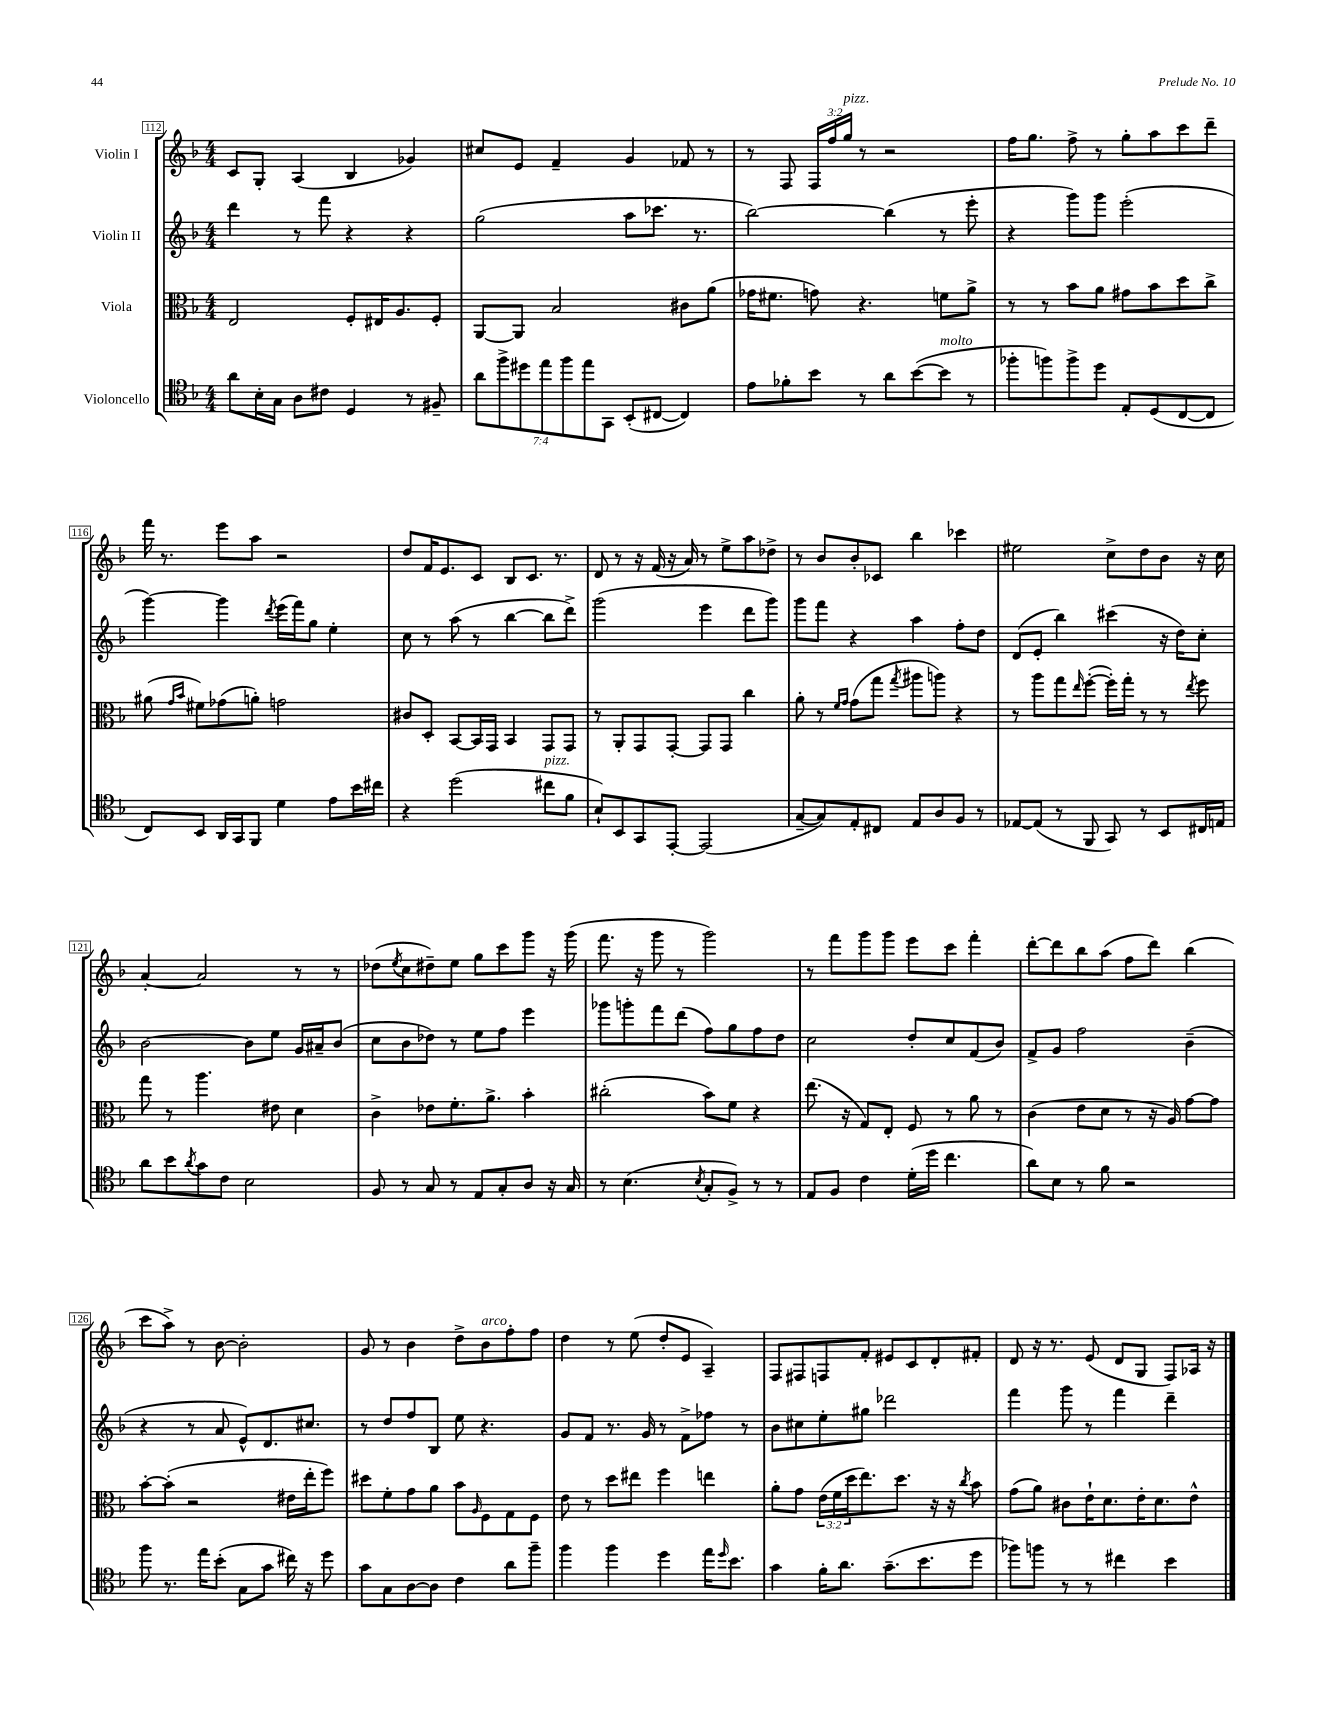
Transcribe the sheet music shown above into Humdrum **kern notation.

**kern	**kern	**kern	**kern
*staff4	*staff3	*staff2	*staff1
*clefC4	*clefC3	*clefG2	*clefG2
*k[b-]	*k[b-]	*k[b-]	*k[b-]
*M4/4	*M4/4	*M4/4	*M4/4
8a	2E	4ddd	8c
16B-'	.	.	8G'
16G	.	.	.
8A	.	8r	(4A
8c#	.	8fff	.
4D	8F'	4r	4B-
.	16E#	.	.
.	8.A	.	.
8r	.	4r	4g-)
8F#~	8F'	.	.
=	=	=	=
14a	[8AA	(2gg	8cc#
14ff^	.	.	.
.	8AA]	.	8e
14dd#	.	.	.
14ee	.	.	.
.	2B-	.	4f~
14ff	.	.	.
14ee	.	.	.
14GG	.	.	.
(8BB-'	.	8aa	4g
[8C#	.	8.ccc-	.
4C#])	8c#	.	8f-
.	.	8.r	.
.	(8a	.	8r
=	=	=	=
8e	16g-	[2bb-)	8r
.	8.f#	.	.
8f-'	.	.	8F
8b-	8g)	.	24F
.	.	.	24ff
.	.	.	24gg
8r	4.r	.	8r
8a	.	(4bb-]	2r
([8b-	.	.	.
8b-]	8f	8r	.
8r	8a^	8eee'	.
=	=	=	=
8ff-'	8r	4r	16ff
.	.	.	8.gg
8ff)	8r	.	.
8ff^	8b-	8ggg)	8ff^
8dd	8a	8ggg	8r
8E'	8g#	(2eee'	8gg'
(8D	8b-	.	8aa
[8C	8dd	.	8ccc
8C]	8cc^	.	8ddd~
=	=	=	=
8C)	(8a#	[4ggg)	16fff
.	.	.	8.r
.	16qqg	.	.
.	16qqb-	.	.
8BB-	8f#)	.	.
16AA	(8g-	4ggg]	8eee
16GG	.	.	.
8FF	8a')	.	8aa
.	.	8qddd	.
4d	2g	(16eee	2r
.	.	16fff)	.
.	.	8gg	.
8e	.	4ee'	.
16b-	.	.	.
16cc#	.	.	.
=	=	=	=
4r	8c#	8cc	8dd
.	8D'	8r	16f
.	.	.	8.e
(2dd	[8BB-	(8aa	.
.	16BB-]	8r	8c
.	16GG	.	.
.	4BB-	[4bb-	8B-
.	.	.	8.c
8cc#	8GG	8bb-]	.
.	.	.	8.r
8f	8GG	8ddd^)	.
=	=	=	=
8B-`)	8r	(2ggg	8d
8BB-	8AA'	.	8r
8GG	8GG	.	16r
.	.	.	(16f
[8EE'	[8GG'	.	16r
.	.	.	16a)
(2EE]	8GG]	4eee	8r
.	8GG	.	8ee^
.	4cc	8ddd	8aa
.	.	8ggg)	8dd-^
=	=	=	=
[8G~	8a'	8ggg	8r
8G])	8r	8fff	8b-
.	16qqf	.	.
.	16qqg	.	.
8E'	(8g	4r	8b-'
8C#	8gg	.	8c-
.	8qgg	.	.
8E	8aa#	4aa	4bb-
8A	8aa)	.	.
8F	4r	8ff'	4ccc-
8r	.	8dd	.
=	=	=	=
[8E-	8r	(8d	2ee#
(8E-]	8aa	8e'	.
8r	8gg	4bb-)	.
.	16qqee	.	.
8FF	([8ff'	.	.
8GG)	16ff'])	(4ccc#	8cc^
.	16gg'	.	.
8r	8r	.	8dd
8BB-	8r	16r	8b-
.	.	16dd)	.
.	8qee	.	.
16C#	8ff	8cc'	16r
16E	.	.	16cc
=	=	=	=
8a	8gg	[2b-	[4a'
8b-	8r	.	.
8qa	.	.	.
8g	4.aa	.	2a]
8c	.	.	.
2B-	.	8b-]	.
.	8e#	8ee	.
.	4d	16g	8r
.	.	16a#~	.
.	.	(8b-	8r
=	=	=	=
8F	4c^	8cc	(8dd-
.	.	.	8qee
8r	.	8b-	8cc
8G	8e-	8dd-)	8dd#~)
8r	8.f'	8r	8ee
8E	.	8ee	8gg
.	8.a^	.	.
8G'	.	8ff	8ccc
8A	4b-'	4eee	8ggg
16r	.	.	16r
16G	.	.	(16ggg
=	=	=	=
8r	(2cc#'	8ggg-	8.fff
(4.B-	.	8ggg'	.
.	.	.	16r
.	.	8fff	8ggg
.	.	(8ddd	8r
8qB-	.	.	.
8G'	8b-)	8ff)	2ggg)
8F^)	8f	8gg	.
8r	4r	8ff	.
8r	.	8dd	.
=	=	=	=
8E	(8.ee	2cc	8r
8F	.	.	8fff
.	16r	.	.
4c	8G)	.	8ggg
.	8E'	.	8ggg
(16d'	8F	8dd'	8eee
16dd	.	.	.
4.cc	8r	8cc	8ccc
.	8a	(8f	4fff'
.	8r	8b-)	.
=	=	=	=
8a)	(4c	8f^	[8ddd'
8B-	.	8g	8ddd]
8r	8e	2ff	8bb-
8f	8d	.	(8aa
2r	8r	.	8ff
.	16r	.	8ddd)
.	16A)	.	.
.	[8g	(4b-~	(4bb-
.	8g]	.	.
=	=	=	=
8ff	[8b-'	4r	8ccc
8.r	(8b-']	.	8aa^)
.	2r	8r	8r
16ee	.	.	.
(8b-'	.	8a	[8b-
8G	.	8e^^)	2b-']
8g	.	8.d	.
16cc#)	16e#	.	.
16r	16ee'	8.cc#	.
8dd	8ff)	.	.
=	=	=	=
8g	8dd#	8r	8g
8G	8f'	8dd	8r
[8A	8g	8ff	4b-
8A]	8a	8B-	.
4c	8b-	8ee	8dd^
.	16qqA	.	.
.	8F	4.r	8b-
8a	8G	.	8ff'
8ff~	8F	.	8ff
=	=	=	=
4ff	8e	8g	4dd
.	8r	8f	.
4ff	8dd	8.r	8r
.	8ee#	.	(8ee
.	.	16g	.
4dd	4ff	8r	8dd'
.	.	8f^	8e
16ee	4ee	8ff-	4A~)
16qqdd	.	.	.
8.b-	.	.	.
.	.	8r	.
=	=	=	=
4g	8a'	8b-	8F
.	8g	8cc#	8F#
16f'	(24e	8ee'	8F
.	24f	.	.
8.a	.	.	.
.	24dd	.	.
.	8.ee)	8gg#	8f'
(8.g~	.	2ddd-	8e#
.	8.dd	.	.
.	.	.	8c
8.b-	.	.	.
.	16r	.	8d'
.	16r	.	.
.	8qcc	.	.
8dd	8b-	.	8f#'
=	=	=	=
8ff-)	(8g	4fff	8d
8ff	8a)	.	16r
.	.	.	8.r
8r	8c#	8ggg	.
8r	16e`	8r	(8e
.	8.d	.	.
4cc#	.	4fff	8d
.	16e'	.	8G
.	8.d	.	.
4b-	.	4ddd~	8F)
.	8e^^	.	16A-
.	.	.	16r
==	==	==	==
*-	*-	*-	*-
